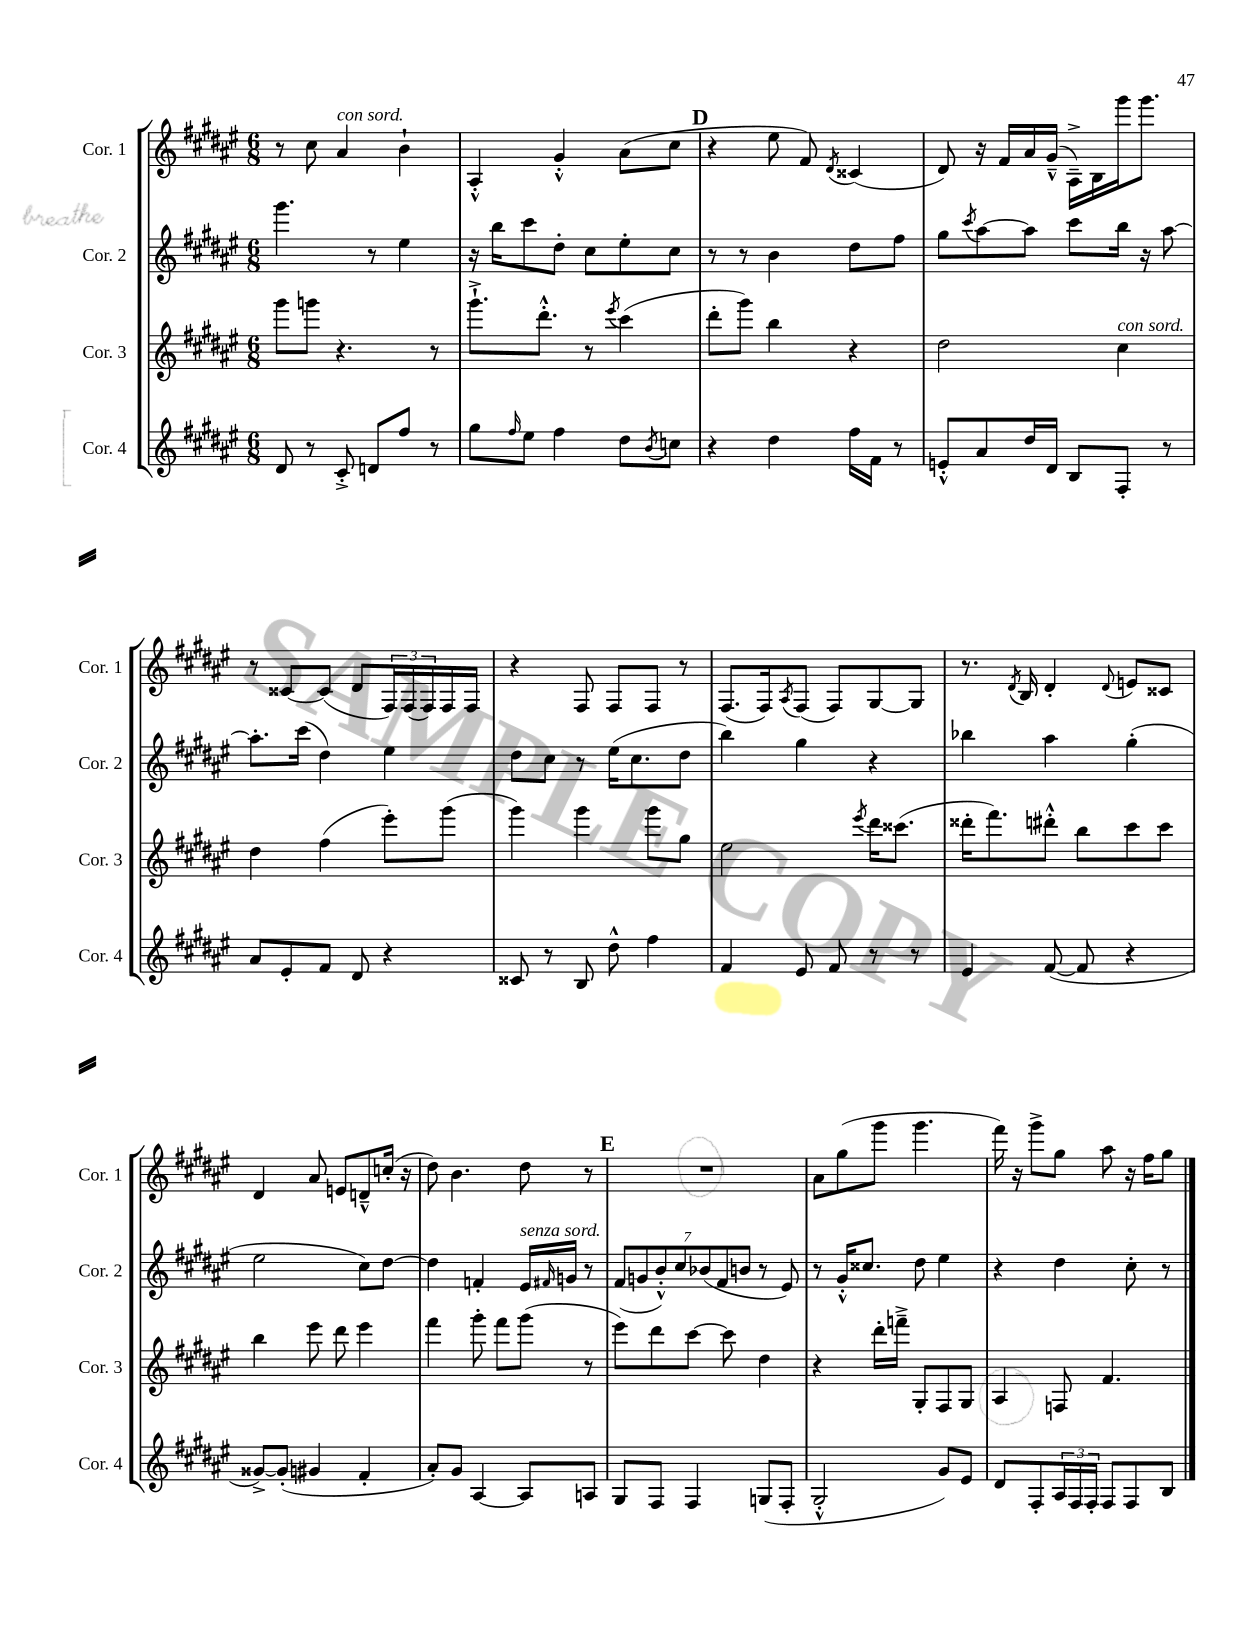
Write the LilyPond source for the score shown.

<<
\new StaffGroup <<
\new Staff = "s0" \with { instrumentName = "Cor. 1" shortInstrumentName = "Cor. 1" } {
    \clef treble \key fis \major \numericTimeSignature \time 6/8
    r8 cis''8 ais'4^\markup { \italic "con sord." } b'4-! |
    ais4-.-^ gis'4-.-^ ais'8( cis''8 |
    \mark \markup { \bold "D" } r4 eis''8 fis'8) \acciaccatura { dis'8 } cisis'4( |
    dis'8) r16 fis'16 ais'16 gis'16---^( ais16--->) b16 gis'''16 gis'''8. |
    r8 cisis'8~ cisis'8( dis'8 \tuplet 3/2 { fis16) fis16( fis16) } fis16 fis16 |
    r4 fis8 fis8 fis8 r8 |
    fis8.( fis16) \acciaccatura { ais8 } fis8( fis8) gis8~ gis8 |
    r8. \acciaccatura { dis'8 } b16 dis'4-. \appoggiatura { dis'8 } e'8 cisis'8 |
    dis'4 ais'8 e'8 d'8---^ c''16-.( r16 |
    dis''8) b'4. dis''8 r8 |
    \mark \markup { \bold "E" } R2. |
    ais'8 gis''8( gis'''8 gis'''4. |
    fis'''16) r16 gis'''8-> gis''8 ais''8 r16 fis''16 gis''8 \bar "|." |
}
\new Staff = "s1" \with { instrumentName = "Cor. 2" shortInstrumentName = "Cor. 2" } {
    \clef treble \key fis \major \numericTimeSignature \time 6/8
    gis'''4. r8 eis''4 |
    r16 b''16 cis'''8 dis''8-. cis''8 eis''8-. cis''8 |
    \mark \markup { \bold "D" } r8 r8 b'4 dis''8 fis''8 |
    gis''8 \acciaccatura { cis'''8 } ais''8~ ais''8 cis'''8 b''16 r16 ais''8~ |
    ais''8.-. cis'''16( dis''4) eis''4 |
    dis''8 cis''8 r8 eis''16( cis''8. dis''8 |
    b''4) gis''4 r4 |
    bes''4 ais''4 gis''4-.( |
    eis''2 cis''8) dis''8~ |
    dis''4 f'4-. eis'16^\markup { \italic "senza sord." } \grace { fis'16 } g'16 r8 |
    \mark \markup { \bold "E" } \tuplet 7/4 { fis'8( g'8 b'8-.-^) cis''8 bes'8( fis'8 b'8 } r8 eis'8) |
    r8 gis'16-.-^ cisis''8. dis''8 eis''4 |
    r4 dis''4 cis''8-. r8 \bar "|." |
}
\new Staff = "s2" \with { instrumentName = "Cor. 3" shortInstrumentName = "Cor. 3" } {
    \clef treble \key fis \major \numericTimeSignature \time 6/8
    gis'''8 g'''8 r4. r8 |
    gis'''8.-!-> dis'''8.-.-^ r8 \acciaccatura { eis'''8 } cis'''4( |
    \mark \markup { \bold "D" } dis'''8-. gis'''8) b''4 r4 |
    dis''2 cis''4^\markup { \italic "con sord." } |
    dis''4 fis''4( eis'''8-.) gis'''8( |
    gis'''4) gis'''4 gis'''8 gis''8 |
    eis''2 \acciaccatura { eis'''8 } dis'''16 cisis'''8.( |
    disis'''16-. fis'''8.) dis'''8-.-^ b''8 cis'''8 cis'''8 |
    b''4 eis'''8 dis'''8 eis'''4 |
    fis'''4 gis'''8-. fis'''8 gis'''8( r8 |
    \mark \markup { \bold "E" } eis'''8) dis'''8 cis'''8~ cis'''8 dis''4 |
    r4 dis'''16-. f'''16---> gis8-. fis8 gis8 |
    ais4 f8 fis'4. \bar "|." |
}
\new Staff = "s3" \with { instrumentName = "Cor. 4" shortInstrumentName = "Cor. 4" } {
    \clef treble \key fis \major \numericTimeSignature \time 6/8
    dis'8 r8 cis'8-.-> d'8 fis''8 r8 |
    gis''8 \grace { fis''16 } eis''8 fis''4 dis''8 \acciaccatura { b'8 } c''8 |
    \mark \markup { \bold "D" } r4 dis''4 fis''16 fis'16 r8 |
    e'8-.-^ ais'8 dis''16 dis'16 b8 fis8-. r8 |
    ais'8 eis'8-. fis'8 dis'8 r4 |
    cisis'8 r8 b8 dis''8-^ fis''4 |
    fis'4 eis'8 fis'8 r8 r8 |
    eis'4 fis'8~( fis'8 r4 |
    gisis'8~->) gisis'8-.( gis'4 fis'4-. |
    ais'8-.) gis'8 ais4~ ais8 a8 |
    \mark \markup { \bold "E" } gis8 fis8 fis4 g8( fis8-. |
    gis2-.-^ gis'8) eis'8 |
    dis'8 fis8-. \tuplet 3/2 { ais16 fis16 fis16-. } fis8 fis8 b8 \bar "|." |
}
>>
>>
\layout { \context { \Score \remove "Bar_number_engraver" } }
